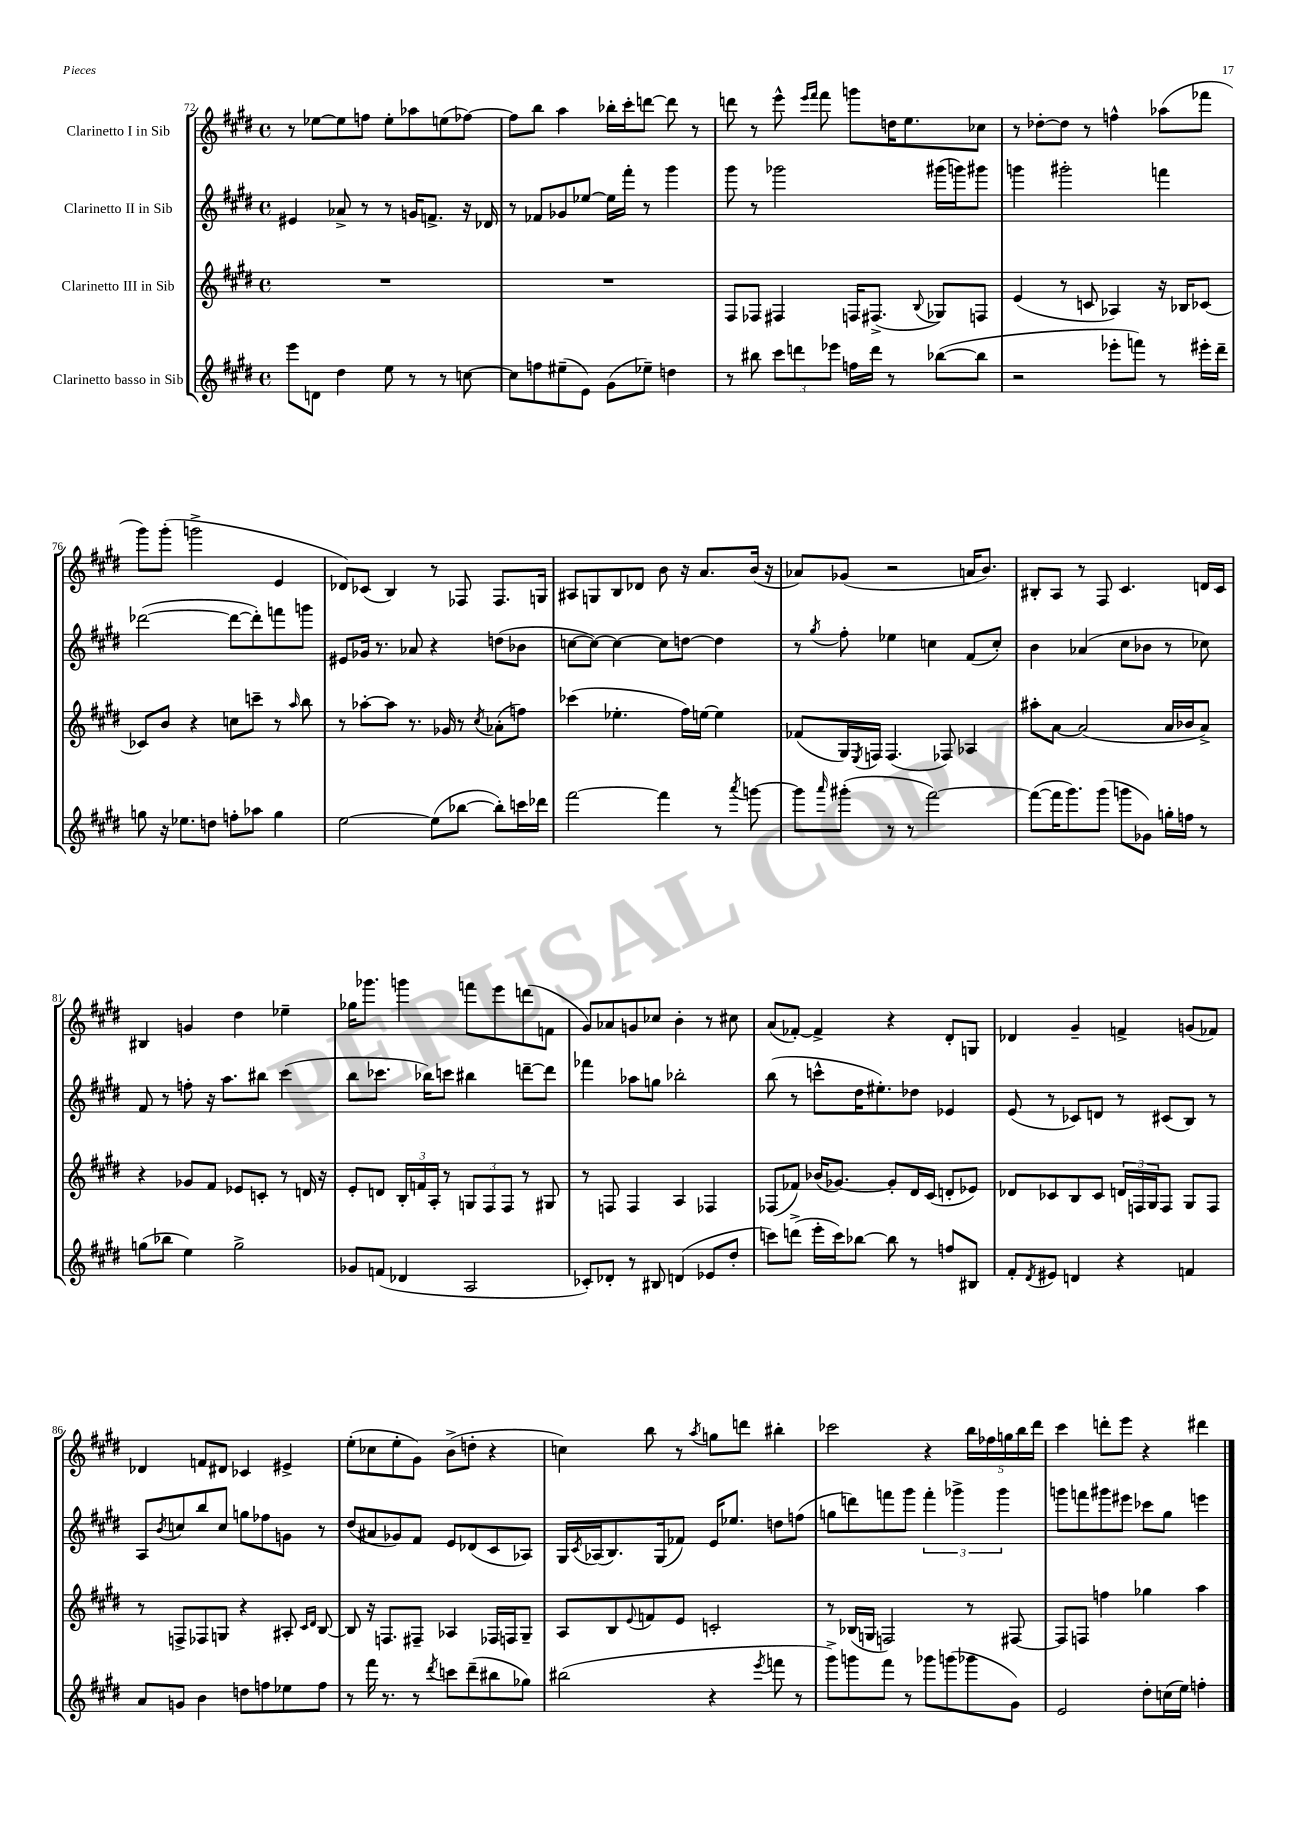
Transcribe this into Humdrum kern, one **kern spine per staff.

**kern	**kern	**kern	**kern
*staff4	*staff3	*staff2	*staff1
*clefG2	*clefG2	*clefG2	*clefG2
*k[f#c#g#d#]	*k[f#c#g#d#]	*k[f#c#g#d#]	*k[f#c#g#d#]
*M4/4	*M4/4	*M4/4	*M4/4
*met(c)	*met(c)	*met(c)	*met(c)
8eee	1r	4e#	8r
8d	.	.	[8ee-
4dd#	.	8a-^	8ee-]
.	.	8r	8ff
8ee	.	8r	8ee-'
8r	.	16g	8aa-
.	.	8.f^	.
8r	.	.	(8ee
[8cc	.	16r	[8ff-)
.	.	16d-	.
=	=	=	=
8cc]	1r	8r	8ff-]
8ff	.	8f-	8bb
(8ee#~	.	8g-	4aa
8e)	.	[8ee-	.
(8g#	.	16ee-]	16bb-'
.	.	16fff#'	16ccc#'
8ee-~)	.	8r	[8ddd
4dd	.	4ggg#	8ddd]
.	.	.	8r
=	=	=	=
8r	8F#	8ggg#	8ddd
8bb#	8F-	8r	8r
12ccc#	4F#	2ggg-	8eee^^
12ddd	.	.	.
.	.	.	16qqeee
.	.	.	16qqfff#
.	.	.	8fff#
12eee-	.	.	.
16ff	16F	.	8ggg
16ddd	(8.F#^	.	.
8r	.	.	16dd
.	.	.	8.ee
.	8qqB	.	.
([8bb-	8G-)	(16ggg#	.
.	.	16ggg)	.
8bb-]	8F	8ggg#	8cc-
=	=	=	=
2r	(4e	4ggg	8r
.	.	.	[8dd-'
.	8r	2ggg#'	8dd-]
.	8c	.	8r
8eee-'	4A-)	.	4ff^^
8fff)	.	.	.
8r	16r	4fff	(8aa-
.	16B-	.	.
16eee#'	[8c-	.	8fff-
16ddd#~	.	.	.
=	=	=	=
8gg	8c-]	([2ddd-	8ggg#)
16r	8b	.	(8ggg#'
8.ee-	.	.	.
.	4r	.	2ggg^
8dd	.	.	.
8ff'	8cc	8ddd-_	.
8aa-	8ccc~	8ddd-'])	.
4gg	8r	8fff	4e
.	16qqaa	.	.
.	8bb	8ggg	.
=	=	=	=
[2ee	8r	8e#	8d-)
.	[8aa-'	16g-	(8c-
.	.	8.r	.
.	8aa-]	.	4B)
.	8.r	8a-	.
(8ee]	.	4r	8r
.	16g-	.	.
[8bb-	8r	.	8F-
.	8qcc#	.	.
8bb-'])	(8a-'	(8dd	8.F-
16ccc	8ff)	8b-	.
16ddd-	.	.	16G
=	=	=	=
[2fff#	(4ccc-	[8cc	8A#
.	.	8cc_)	8G
.	4.ee-'	4cc_	8B
.	.	.	8d-
4fff#]	.	8cc]	8b
.	16ff#)	[8dd	16r
.	[16ee	.	8.a
8r	4ee]	4dd]	.
8qaaa	.	.	.
[8ggg	.	.	(16b
.	.	.	16r
=	=	=	=
8ggg]	(8f-	8r	8a-)
16qqaaa	.	8qgg#	.
(8ggg#'	16G#)	8ff#'	(8g-
.	8qE	.	.
.	16F	.	.
8r	(4.F	4ee-	2r
8r	.	.	.
[2fff#)	.	4cc	.
.	8F-)	.	.
.	4A-	(8f#	16a
.	.	.	8.b)
.	.	8cc')	.
=	=	=	=
(8fff#_	8aa#'	4b	8B#'
16fff#]	[8a	.	8A
8.ggg#)	.	.	.
.	(2a]	(4a-	8r
(8ggg#	.	.	8F#
8ggg	.	8cc#	4.c#
8g-)	.	8b-	.
16gg'	16a	8r	.
16ff	16b-	.	.
8r	8a^)	8cc-)	16d
.	.	.	16c#
=	=	=	=
(8gg	4r	8f#	4B#
8bb-	.	8r	.
4ee)	8g-	8ff'	4g
.	8f#	16r	.
.	.	8.aa	.
2gg^	8e-	.	4dd#
.	8c'	8bb#	.
.	8r	(4ccc#	4ee-~
.	16d	.	.
.	16r	.	.
=	=	=	=
8g-	8e'	8bb	16gg-
.	.	.	8.ggg-
(8f	8d	8.ccc-	.
4d-	24B'	.	4ggg
.	24f	.	.
.	.	16bb-)	.
.	24A'	.	.
.	8r	8ccc	.
2A	12G	4bb#	8fff
.	12F#	.	.
.	.	.	8eee
.	12F#	.	.
.	8r	[8ddd~	(8ddd
.	8G#	8ddd]	8f
=	=	=	=
8c-')	8r	4fff-	8g#)
8d-'	8F	.	8a-
8r	4F	8aa-	8g
8B#	.	8gg	8cc-
(4d	4A	2bb-'	4b'
8e-	4F-	.	8r
8dd#'	.	.	8cc#
=	=	=	=
8ccc)	(8F-	(8bb	(8a
(8ddd^	8f-)	8r	[8f-')
16eee'	(16b-	8ccc^^	4f-^]
16ccc)	[8.g-)	.	.
[8bb-	.	16dd#	.
.	.	8.ee#')	.
8bb-]	8g-']	.	4r
8r	16d#	8dd-	.
.	(16c#	.	.
8ff	8d'	4e-	8d#'
8B#	8e-)	.	8G
=	=	=	=
8f#'	8d-	(8e	4d-
8qd#	.	.	.
8e#	8c-	8r	.
4d	8B	8c-)	4g#~
.	8c-	8d	.
4r	24d	8r	4f^
.	24F	.	.
.	24G#	.	.
.	8F	(8c#	.
4f	8G#	8B)	(8g
.	8F	8r	8f-)
=	=	=	=
8a	8r	8A	4d-
.	.	8qb	.
8g	8F^	8cc	.
4b	8F-	8bb	8f
.	8G	8cc	8d#
8dd	4r	8gg	4c-
8ff	.	8ff-	.
8ee-	8A#'	8g	4e#^
.	16qqc#	.	.
.	16qqd#	.	.
8ff	[8B	8r	.
=	=	=	=
8r	8B]	(8dd#	(8ee'
16fff#	16r	8a#	8cc-
8.r	8.F	.	.
.	.	8g-)	8ee'
8r	8F#~	8f#	8g#)
8qddd#	.	.	.
8ccc	4A-	8e	(8b^
(8ddd#~	.	(8d-	8dd'
8bb#	16F-	8c#	4r
.	16F	.	.
8gg-)	8G#~	8A-)	.
=	=	=	=
(2bb#	8A	16G#	4cc)
.	.	8qc#	.
.	.	(16A-	.
.	8B	8.B)	.
.	8qqe	.	.
.	8f	.	8bb
.	.	(16G#	.
.	8e	8f-)	8r
.	.	.	8qaa
4r	2c'	16e	8gg
.	.	8.ee-	.
.	.	.	8ddd
8qeee	.	.	.
8fff	.	8dd	4bb#'
8r	.	(8ff	.
=	=	=	=
8ggg#^)	8r	8gg	2ccc-
8ggg	(16B-	8ddd)	.
.	16G	.	.
8fff#	2F)	8fff	.
8r	.	8ggg#	.
8ggg-	.	6fff'	4r
(8ggg	.	.	.
.	.	6ggg-^	.
8ggg-	8r	.	20bb
.	.	.	20ff-
.	.	6ggg-	.
.	.	.	20gg
8g#)	[8F#	.	.
.	.	.	20bb
.	.	.	20ddd#
=	=	=	=
2e	8F#]	8ggg	4ccc#
.	8F	8fff	.
.	4ff	8ggg#	8ddd'
.	.	8eee#	8eee
8dd#'	4gg-	8ccc-	4r
(16cc	.	8gg#	.
16ee)	.	.	.
4ff'	4aa	4eee	4ddd#
==	==	==	==
*-	*-	*-	*-
